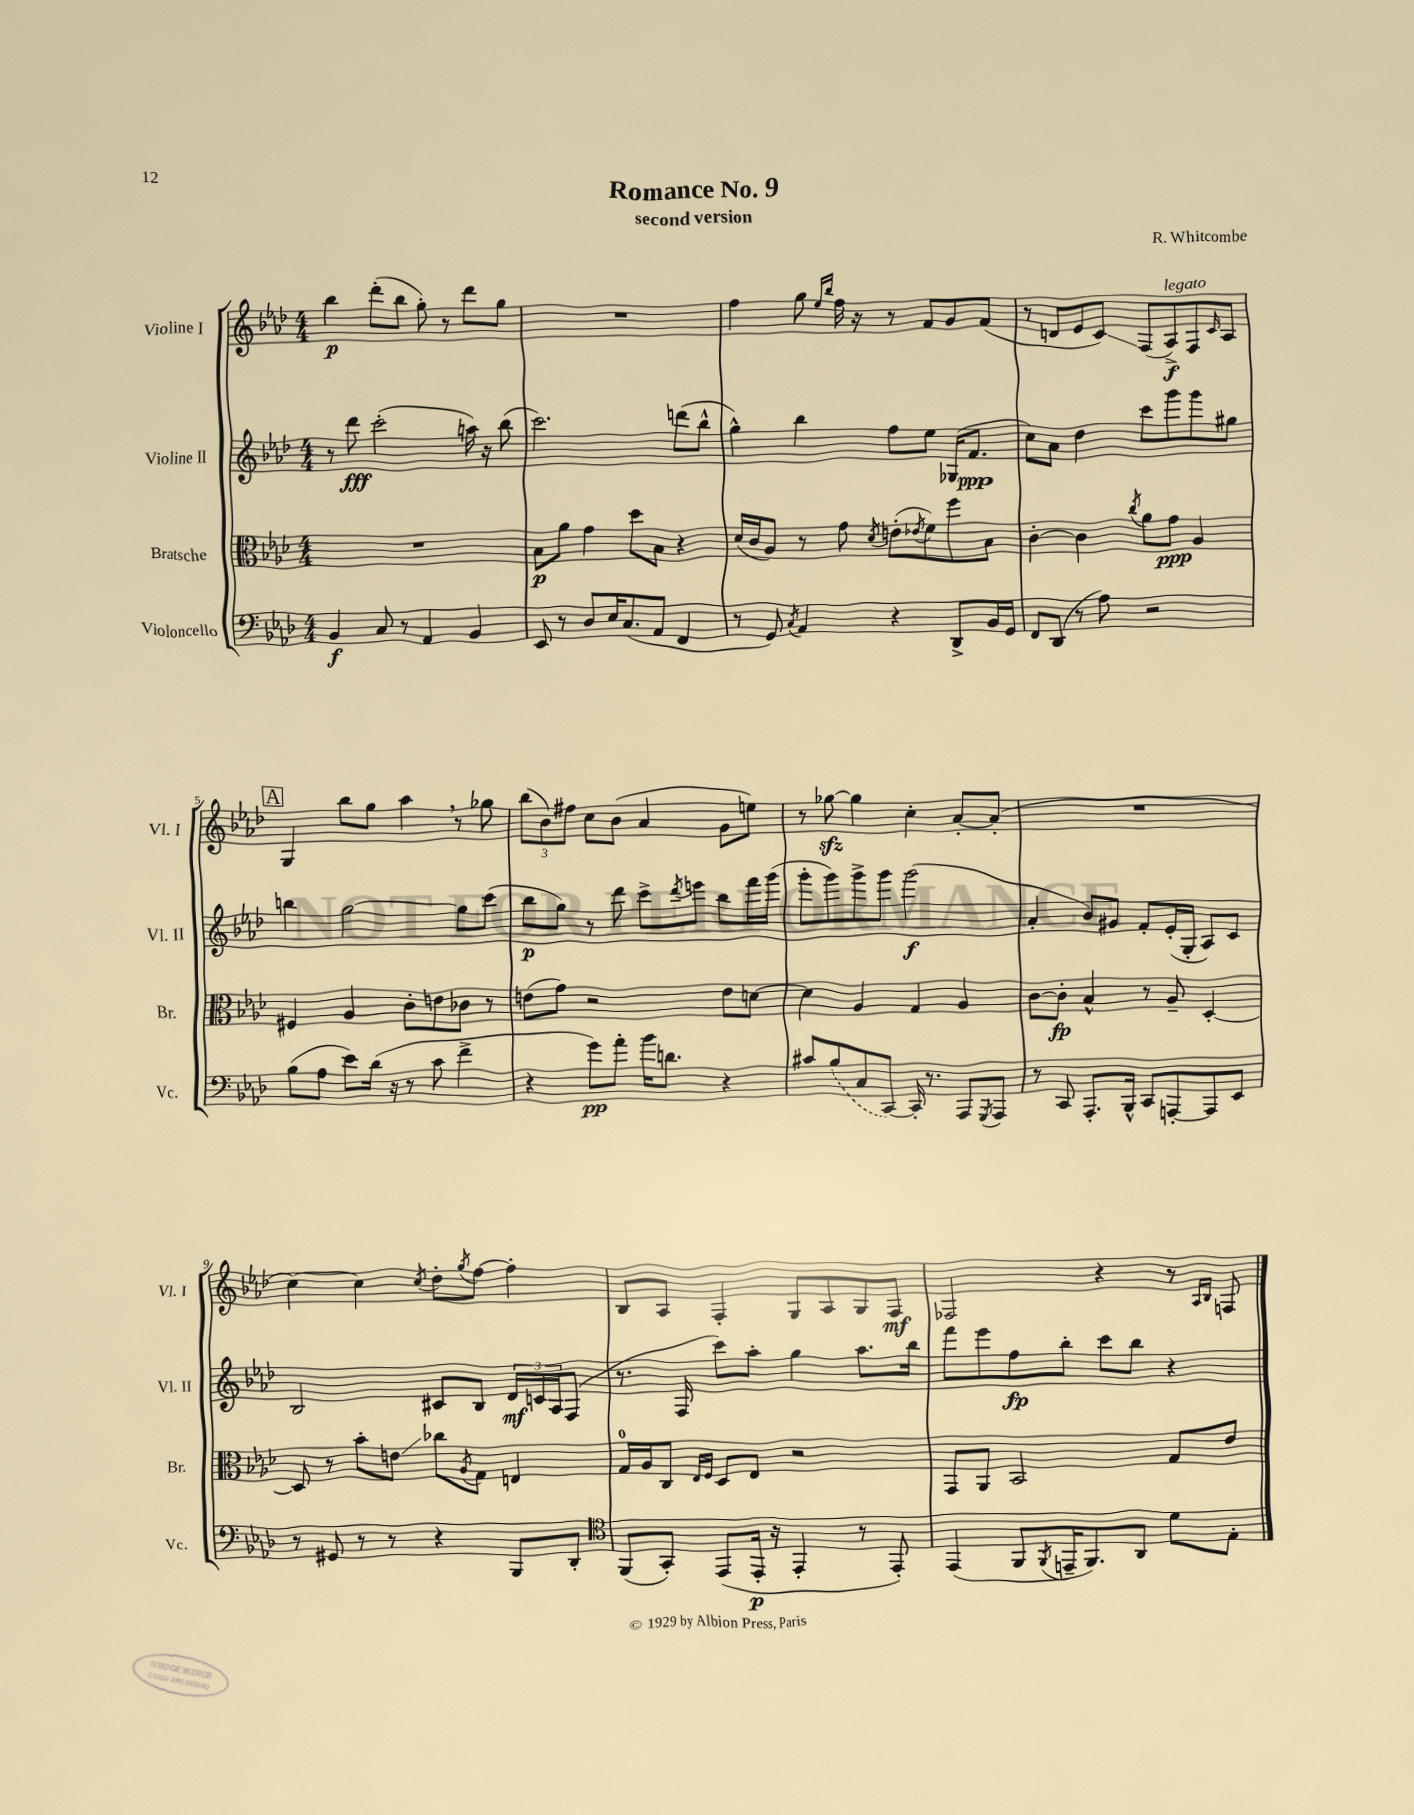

**kern	**kern	**kern	**kern
*staff4	*staff3	*staff2	*staff1
*clefF4	*clefC3	*clefG2	*clefG2
*k[b-e-a-d-]	*k[b-e-a-d-]	*k[b-e-a-d-]	*k[b-e-a-d-]
*M4/4	*M4/4	*M4/4	*M4/4
4BB-	1r	8r	4bb-
.	.	8ddd-	.
8C	.	(2ccc'	(8ddd-'
8r	.	.	8bb-
4AA-	.	.	8gg')
.	.	.	8r
4BB-	.	16aa)	8ddd-
.	.	16r	.
.	.	(8bb-	8gg
=	=	=	=
8EE-	8B-	2.ccc)	1r
8r	8a-	.	.
8D-	4g	.	.
16E-	.	.	.
(8.C	.	.	.
.	8dd-	.	.
8AA-	8B-	.	.
4FF	4r	(8ddd	.
.	.	8bb-^^	.
=	=	=	=
8r	(16d-	4gg^^)	4ff
.	16c	.	.
8GG)	8A-)	.	.
8qC	.	.	.
4AA-	8r	4bb-	8gg
.	.	.	16qqee-
.	.	.	16qqbb-
.	8g	.	16ff
.	.	.	16r
.	8qd-	.	.
4r	(8e'	8ff	8r
.	8qe-	.	.
.	8f)	8ee-	8f
8DD-^	8ff	(16G-	8g
.	.	8.f	.
16BB-	8B-	.	(8f
16GG	.	.	.
=	=	=	=
8FF	[4c'	8cc)	8r
(8DD-	.	8a-	8d
8r	4c]	4dd-	8e-
8A-)	.	.	8c)
.	8qcc	.	.
2r	8a-	8ccc	(8F
.	8g	8ggg	8A-^)
.	4A-	8ggg	8F
.	.	.	16qqc
.	.	8gg#	8A-
=	=	=	=
(8B-	4F#	4bb	4G
8A-	.	.	.
8e-)	4A-	[2gg	8bb-
(16d-	.	.	8gg
16r	.	.	.
8r	8c'	.	4aa-
8c	8e	.	.
4f^	8c-	8gg]	8r
.	8r	(8ccc	8gg-
=	=	=	=
4r	(8e	8bb-	(12bb-
.	.	.	12b-)
.	8g)	8gg)	.
.	.	.	12ff#
8g)	2r	8r	8cc
8a-'	.	8ddd-	(8b-
16b-	.	8ccc^	4a-
8.d	.	.	.
.	.	8qddd-	.
.	.	8eee	.
4r	8e	8bb-	8g
.	[8d	16fff	8ee)
.	.	(16ggg	.
=	=	=	=
8c#	4d]	8ggg'	8r
(8B-	.	8ggg)	[8gg-
8C	4A-	8ggg^	4gg-]
[8CC)	.	8ggg	.
16CC']	4G	(2ggg	4cc'
8.r	.	.	.
8AAA-	4A-	.	[8a-'
8qGGG	.	.	.
8AAA-	.	.	(8a-']
=	=	=	=
8r	[8c	4a-'	1r
8CC	8c']	.	.
8.AAA-'	4B-^^	8b-)	.
.	.	8g#	.
16BBB-^^	.	.	.
8CC	8r	8f'	.
[8AAA'	8A-~	(16e-'	.
.	.	16G'	.
8AAA]	[4D-'	8A-)	.
8EE-	.	8c	.
=	=	=	=
8r	8D-]	2B-	[4cc)
8GG#	8r	.	.
8r	8b-'	.	4cc]
8r	8e	.	.
.	.	.	8qcc
4r	8cc-	8c#	8dd-'
.	8qA-	.	8qgg
.	8G	8B-	[8ff
8BBB-	4E	24d-	4ff']
.	.	24c	.
.	.	24A-	.
8DD-'	.	(8F	.
=	=	=	=
*clefC4	*	*	*
(8FF	16G	8.r	8B-
.	16A-	.	.
8GG')	8C	.	8A-
.	.	16F	.
.	16qqE-	.	.
.	16qqF	.	.
(8EE-	8D-	8ccc)	4F'
16EE-'	8E-	8aa-'	.
16r	.	.	.
4EE-'	2r	4gg	8G
.	.	.	8A-
8r	.	8.aa-	8G
8EE-')	.	.	8F
.	.	16bb-	.
=	=	=	=
(4EE-	8GG	8fff	2F-
.	8AA-	8eee-	.
8FF	2BB-	8ff	.
8qFF	.	.	.
16EE~	.	8bb-'	.
8.FF)	.	.	.
.	.	8ccc	4r
8AA-	.	8bb-	.
8d-	8G	4r	8r
.	.	.	16qqA-
.	.	.	16qqB-
8E-'	8e-	.	8F
==	==	==	==
*-	*-	*-	*-
